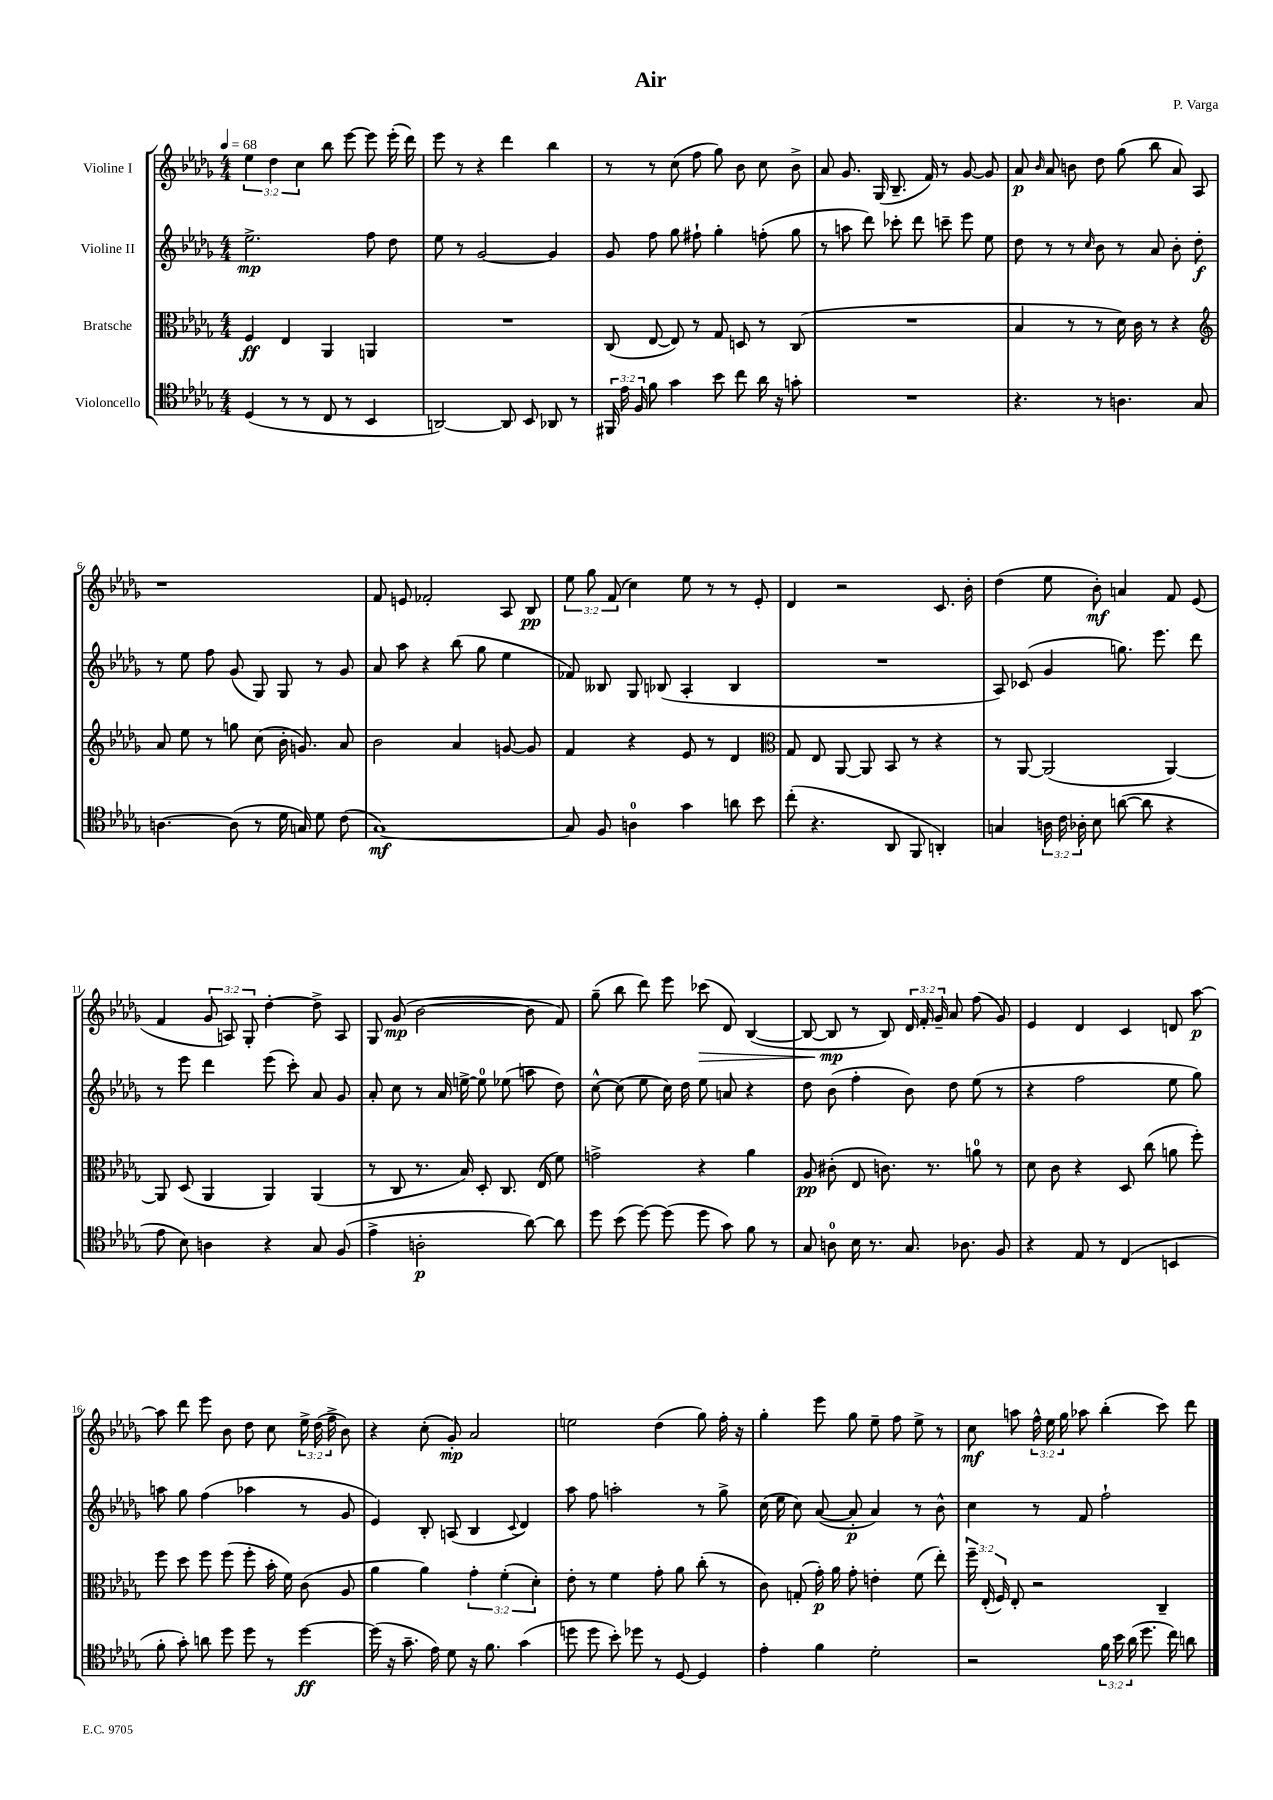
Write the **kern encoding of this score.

**kern	**dynam	**kern	**dynam	**kern	**dynam	**kern	**dynam
*part4	*part4	*part3	*part3	*part2	*part2	*part1	*part1
*staff4	*staff4	*staff3	*staff3	*staff2	*staff2	*staff1	*staff1
*I"Violoncello	*	*I"Bratsche	*	*I"Violine II	*	*I"Violine I	*
*clefC4	*	*clefC3	*	*clefG2	*	*clefG2	*
*k[b-e-a-d-g-]	*	*k[b-e-a-d-g-]	*	*k[b-e-a-d-g-]	*	*k[b-e-a-d-g-]	*
*M4/4	*	*M4/4	*	*M4/4	*	*M4/4	*
*MM68	*	*MM68	*	*MM68	*	*MM68	*
=1	=1	=1	=1	=1	=1	=1	=1
(4D-/	.	4F/	ff	2.ee-^\	mp	6ee-\	.
.	.	.	.	.	.	6dd-\	.
8r	.	4E-/	.	.	.	.	.
.	.	.	.	.	.	6cc\	.
8r	.	.	.	.	.	.	.
8C/	.	4AA-/	.	.	.	8bb-\	.
8r	.	.	.	.	.	[8eee-\	.
4BB-/	.	4AAn/	.	8ff\	.	8eee-\]	.
.	.	.	.	8dd-\	.	(16eee-'\	.
.	.	.	.	.	.	16ddd-\)	.
=2	=2	=2	=2	=2	=2	=2	=2
[2AAn/)	.	1r	.	8ee-\	.	8eee-\	.
.	.	.	.	8r	.	8r	.
.	.	.	.	[2g-/	.	4r	.
8AA/]	.	.	.	.	.	4ddd-\	.
8BB-/	.	.	.	.	.	.	.
8AA-X/	.	.	.	4g-/]	.	4bb-\	.
8r	.	.	.	.	.	.	.
=3	=3	=3	=3	=3	=3	=3	=3
24FF#X/	.	(8C/	.	8g-/	.	8r	.
24e-\	.	.	.	.	.	.	.
24F/	.	.	.	.	.	.	.
8f\	.	[8E-/	.	8ff\	.	8r	.
4g-\	.	8E-/])	.	8gg-\	.	(8cc\	.
.	.	8r	.	8ff#X`\	.	8ff\	.
8b-\	.	8G-/	.	4gg-'\	.	8gg-\)	.
8cc\	.	8Dn/	.	.	.	8b-\	.
16a-\	.	8r	.	(8ffn'\	.	8cc\	.
16r	.	.	.	.	.	.	.
8gn'\	.	(8C/	.	8gg-\	.	8b-^\	.
=4	=4	=4	=4	=4	=4	=4	=4
1r	.	1r	.	8r	.	8a-/	.
.	.	.	.	8aan\	.	8.g-/	.
.	.	.	.	8ddd-\)	.	.	.
.	.	.	.	.	.	(16G-/	.
.	.	.	.	8ccc-X'\	.	8.B-~/	.
.	.	.	.	8ddd-\	.	.	.
.	.	.	.	.	.	16f/)	.
.	.	.	.	8cccn~\	.	8r	.
.	.	.	.	8eee-\	.	[8g-/	.
.	.	.	.	8ee-\	.	8g-/]	.
=5	=5	=5	=5	=5	=5	=5	=5
4.r	.	4B-/	.	8dd-\	.	8a-/	p
.	.	.	.	.	.	16qqb-/	.
.	.	.	.	8r	.	8a-/	.
.	.	8r	.	8r	.	8bn\	.
.	.	.	.	16qqcc/	.	.	.
8r	.	8r	.	8b-\	.	8dd-\	.
4.An\	.	16d-\)	.	8r	.	(8gg-\	.
.	.	16c\	.	.	.	.	.
.	.	8r	.	8a-/	.	8bb-\	.
.	.	4r	.	8b-'\	.	8a-/)	.
8G-/	.	.	.	8dd-'\	f	8A-/	.
!!LO:LB:g=z
=6	=6	=6	=6	=6	=6	=6	=6
*	*	*clefG2	*	*	*	*	*
[4.An\	.	8a-/	.	8r	.	1r	.
.	.	8ee-\	.	8ee-\	.	.	.
.	.	8r	.	8ff\	.	.	.
(8A\]	.	8ggn\	.	(8g-/	.	.	.
8r	.	(8cc\	.	8G-/)	.	.	.
16d-\	.	16b-'\	.	8G-/	.	.	.
16Gn/)	.	8.gn/)	.	.	.	.	.
8d-\	.	.	.	8r	.	.	.
(8c\	.	8a-/	.	8g-/	.	.	.
=7	=7	=7	=7	=7	=7	=7	=7
[1G-)	mf	2b-\	.	8a-/	.	8f/	.
.	.	.	.	8aa-\	.	8en/	.
.	.	.	.	4r	.	2f-X'/	.
.	.	4a-/	.	(8bb-\	.	.	.
.	.	.	.	8gg-\	.	.	.
.	.	[8gn/	.	4ee-\	.	8A-/	.
.	.	8g/]	.	.	.	8B-/	pp
=8	=8	=8	=8	=8	=8	=8	=8
8G-/]	.	4f/	.	8f-X/)	.	12ee-\	.
.	.	.	.	.	.	12gg-\	.
8F/	.	.	.	8B--X/	.	.	.
.	.	.	.	.	.	(12f/	.
4An\	.	4r	.	8G-/	.	4cc\)	.
.	.	.	.	(8B-X/	.	.	.
4g-\	.	8e-/	.	4A-'/	.	8ee-\	.
.	.	8r	.	.	.	8r	.
8an\	.	4d-/	.	4B-/	.	8r	.
8b-\	.	.	.	.	.	8e-'/	.
=9	=9	=9	=9	=9	=9	=9	=9
*	*	*clefC3	*	*	*	*	*
(8cc'\	.	8G-/	.	1r	.	4d-/	.
4.r	.	8E-/	.	.	.	.	.
.	.	[8AA-/	.	.	.	2r	.
.	.	8AA-/]	.	.	.	.	.
8AA-/	.	8BB-/	.	.	.	.	.
8FF/	.	8r	.	.	.	.	.
4AAn'/)	.	4r	.	.	.	8.c/	.
.	.	.	.	.	.	16b-'\	.
=10	=10	=10	=10	=10	=10	=10	=10
4Gn/	.	8r	.	8A-/)	.	(4dd-\	.
.	.	[8AA-/	.	(8c-X/	.	.	.
24An\	.	(2AA-/]	.	4g-/	.	8ee-\	.
24c\	.	.	.	.	.	.	.
24A-X'\	.	.	.	.	.	.	.
8B-\	.	.	.	.	.	8b-'\)	mf
([8an\	.	.	.	8.ggn\)	.	4an/	.
8a\]	.	.	.	.	.	.	.
.	.	.	.	8.eee-\	.	.	.
4r	.	[4AA-/)	.	.	.	8f/	.
.	.	.	.	8ddd-\	.	(8e-/	.
!!LO:LB:g=z
=11	=11	=11	=11	=11	=11	=11	=11
8e-\	.	8AA-/]	.	8r	.	4f/	.
8B-\)	.	(8D-/	.	8eee-\	.	.	.
4An\	.	4AA-/	.	4ddd-\	.	12g-/	.
.	.	.	.	.	.	12An/)	.
.	.	.	.	.	.	12G-'/	.
4r	.	4AA-/)	.	(8eee-\	.	[4dd-'\	.
.	.	.	.	8ccc'\)	.	.	.
8G-/	.	(4AA-/	.	8a-/	.	8dd-^\]	.
(8F/	.	.	.	8g-/	.	8A/	.
=12	=12	=12	=12	=12	=12	=12	=12
4e-^\	.	8r	.	8a-'/	.	8G-/	.
.	.	8C/	.	8cc\	.	(8g-/	mp
2An'\	p	8.r	.	8r	.	[2b-\	.
.	.	.	.	16a-/	.	.	.
.	.	16B-/)	.	[16een^\	.	.	.
.	.	8D-'/	.	8ee\]	.	.	.
.	.	8.C/	.	(8ee-X\	.	.	.
[8a-\)	.	.	.	8aan\	.	8b-\]	.
.	.	(16E-/	.	.	.	.	.
8a-\]	.	8f\)	.	8dd-\)	.	8f/)	.
=13	=13	=13	=13	=13	=13	=13	=13
8dd-\	.	2gn^\	.	[8cc^^\	.	(8gg-~\	.
(8b-\	.	.	.	(8cc\]	.	8bb-\	.
[8dd-\)	.	.	.	8ee-\	.	8ddd-\)	.
(8dd-\]	.	.	.	16cc\)	.	8eee-\	.
.	.	.	.	16dd-\	.	.	.
!	!	!	!	!	!	!	!LO:HP:b
8dd-\	.	4r	.	8ee-\	.	(8ccc-X\	>
8g-\)	.	.	.	8an/	.	8d-/)	.
8f\	.	4a-\	.	4r	.	([4B-/	.
8r	.	.	.	.	.	.	.
=14	=14	=14	=14	=14	=14	=14	=14
8G-/	.	8A-/	pp	8dd-\	.	8B-/_	.
8An\	.	(8c#X'\	.	(8b-\	.	8B-/]	mp
16B-\	.	8E-/	.	4ff'\	.	8r	]
8.r	.	.	.	.	.	.	.
.	.	8.cn\)	.	.	.	8B-/)	.
8.G-/	.	.	.	8b-\)	.	24d-/	.
.	.	.	.	.	.	24f'/	.
.	.	8.r	.	.	.	.	.
.	.	.	.	.	.	24g-~/	.
.	.	.	.	8dd-\	.	8a-/	.
8.A-X\	.	.	.	.	.	.	.
.	.	8an\	.	(8ee-\	.	(8ff\	.
8F/	.	8r	.	8r	.	8g-/)	.
=15	=15	=15	=15	=15	=15	=15	=15
4r	.	8d-\	.	4r	.	4e-/	.
.	.	8c\	.	.	.	.	.
8E-/	.	4r	.	2ff\	.	4d-/	.
8r	.	.	.	.	.	.	.
(4C/	.	8D-/	.	.	.	4c/	.
.	.	(8cc\	.	.	.	.	.
4BBn/	.	8an\	.	8ee-\	.	8dn/	.
.	.	8ff'\)	.	8gg-\)	.	[8aa-\	p
!!LO:LB:g=z
=16	=16	=16	=16	=16	=16	=16	=16
8f'\	.	8ff\	.	8aan\	.	8aa-\]	.
8g-'\)	.	8dd-\	.	8gg-\	.	8ddd-\	.
8an\	.	8ff\	.	(4ff\	.	8eee-\	.
8dd-\	.	(8ff\	.	.	.	8b-\	.
8dd-\	.	8ff'\	.	4aa-X\	.	8dd-\	.
8r	.	16b-'\	.	.	.	8cc\	.
.	.	16f\)	.	.	.	.	.
[4dd-\	ff	(8c\	.	8r	.	24ee-^\	.
.	.	.	.	.	.	(24dd-\	.
.	.	.	.	.	.	24ff^\	.
.	.	8A-/	.	8g-/	.	8b-\)	.
=17	=17	=17	=17	=17	=17	=17	=17
(16dd-\]	.	4a-\	.	4e-/)	.	4r	.
16r	.	.	.	.	.	.	.
8.g-~\	.	.	.	.	.	.	.
.	.	4a-\)	.	8B-'/	.	(8cc'\	.
16e-\)	.	.	.	.	.	.	.
8d-\	.	.	.	(8An/	.	8g-'/)	mp
16r	.	6g-'\	.	4B-/	.	2a-/	.
8.f\	.	.	.	.	.	.	.
.	.	(6f'\	.	.	.	.	.
.	.	.	.	8qqc/	.	.	.
(4g-\	.	.	.	4d-/)	.	.	.
.	.	6d-'\)	.	.	.	.	.
=18	=18	=18	=18	=18	=18	=18	=18
8ddn\	.	8e-'\	.	8aa-\	.	2een\	.
8dd\	.	8r	.	8ff\	.	.	.
8b-'\)	.	4f\	.	2aan'\	.	.	.
8dd-X\	.	.	.	.	.	.	.
8r	.	8g-'\	.	.	.	(4dd-\	.
[8D-/	.	8a-\	.	.	.	.	.
4D-/]	.	(8cc'\	.	8r	.	8gg-\)	.
.	.	8r	.	8gg-^\	.	16ff'\	.
.	.	.	.	.	.	16r	.
=19	=19	=19	=19	=19	=19	=19	=19
4e-'\	.	8c\)	.	(16cc\	.	4gg-'\	.
.	.	.	.	16ee-\	.	.	.
.	.	(8Gn'/	.	8cc\)	.	.	.
4f\	.	16g-'\)	p	([8a-/	.	8eee-\	.
.	.	16a-\	.	.	.	.	.
.	.	8g-'\	.	8a-'/]	p	8gg-\	.
2d-'\	.	4en'\	.	4a-/)	.	8ee-~\	.
.	.	.	.	.	.	8ff\	.
.	.	(8f\	.	8r	.	8ee-^\	.
.	.	8ee-'\)	.	8b-^^\	.	8r	.
=20	=20	=20	=20	=20	=20	=20	=20
2r	.	24ff~\	.	4cc\	.	8cc\	mf
.	.	(24E-'/	.	.	.	.	.
.	.	24F/)	.	.	.	.	.
.	.	8E-'/	.	.	.	8aan\	.
.	.	2r	.	8r	.	24ff^^\	.
.	.	.	.	.	.	24ee-\	.
.	.	.	.	.	.	24gg-\	.
.	.	.	.	8f/	.	8aa-X\	.
24f\	.	.	.	2ff`\	.	(4bb-'\	.
24b-\	.	.	.	.	.	.	.
(24a-\	.	.	.	.	.	.	.
8.dd-\	.	.	.	.	.	.	.
.	.	4C~/	.	.	.	8ccc\)	.
16cc\)	.	.	.	.	.	.	.
8an\	.	.	.	.	.	8ddd-\	.
==	==	==	==	==	==	==	==
*-	*-	*-	*-	*-	*-	*-	*-
